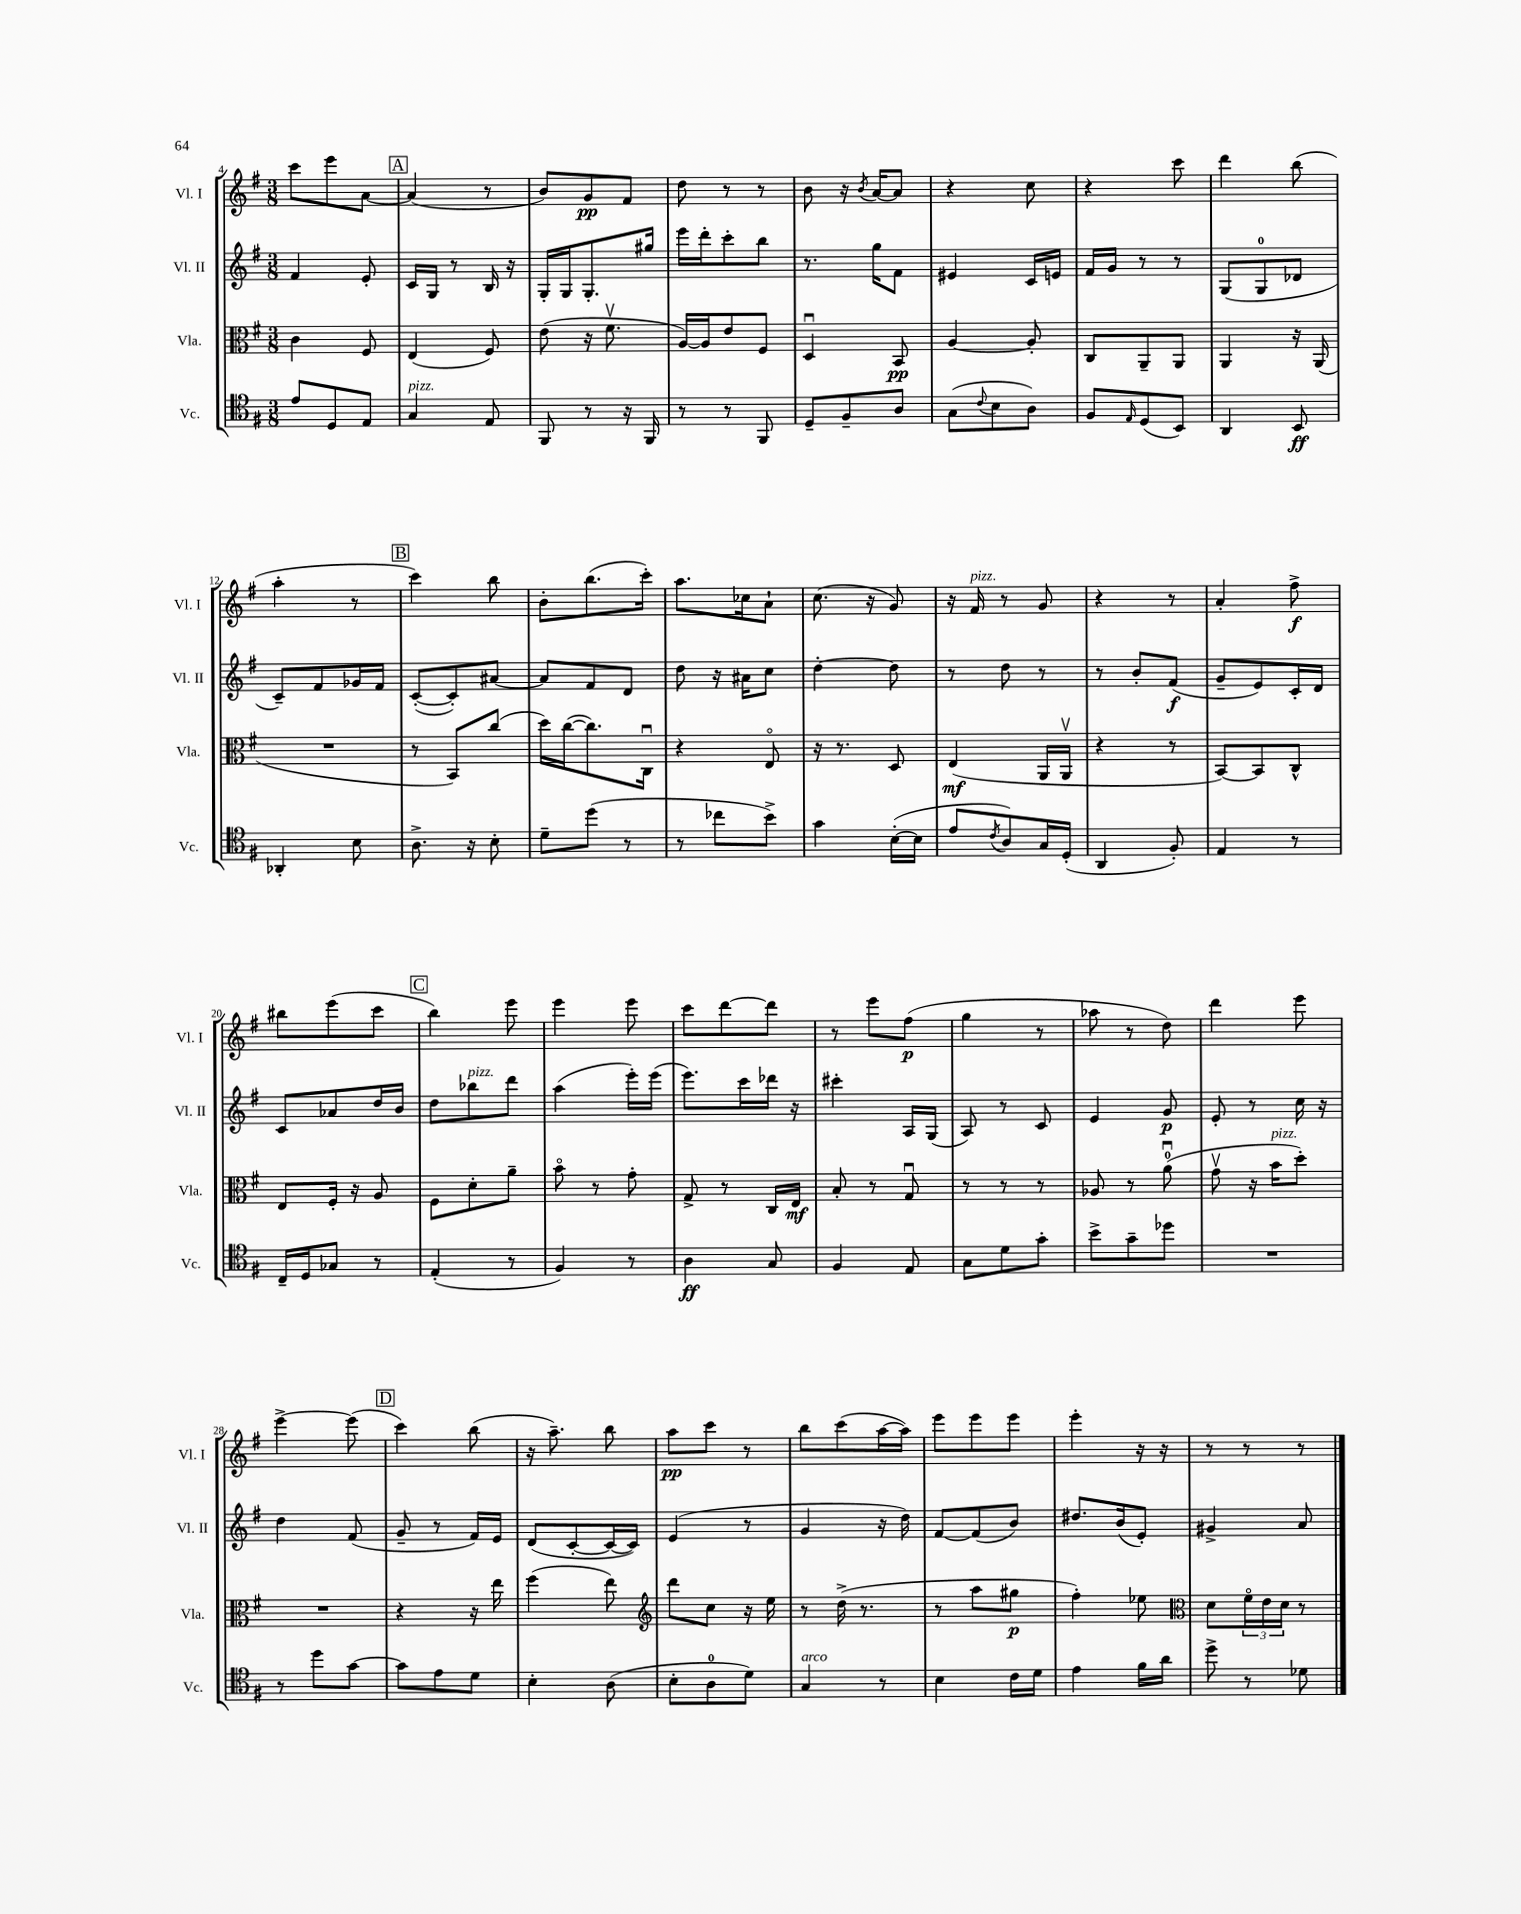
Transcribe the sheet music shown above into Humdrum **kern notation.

**kern	**dynam	**kern	**dynam	**kern	**dynam	**kern	**dynam
*part4	*part4	*part3	*part3	*part2	*part2	*part1	*part1
*staff4	*staff4	*staff3	*staff3	*staff2	*staff2	*staff1	*staff1
*I"Vc.	*	*I"Vla.	*	*I"Vl. II	*	*I"Vl. I	*
*I'Vc.	*	*I'Vla.	*	*I'Vl. II	*	*I'Vl. I	*
*clefC4	*	*clefC3	*	*clefG2	*	*clefG2	*
*k[f#]	*	*k[f#]	*	*k[f#]	*	*k[f#]	*
*M3/8	*	*M3/8	*	*M3/8	*	*M3/8	*
=4	=4	=4	=4	=4	=4	=4	=4
8e/L	.	4c\	.	4f#/	.	8ccc\L	.
8D/	.	.	.	.	.	8eee\	.
8E/J	.	8F#/	.	8e'/	.	[8a\J	.
!!LO:REH:place=s1:t=A
=5	=5	=5	=5	=5	=5	=5	=5
!LO:TX:a:i:t=pizz.	!	!	!	!	!	!	!
4G/	.	(4E/	.	16c/LL	.	(4a/]	.
.	.	.	.	16G/JJ	.	.	.
.	.	.	.	8r	.	.	.
8E/	.	8F#/)	.	16B/	.	8r	.
.	.	.	.	16r	.	.	.
=6	=6	=6	=6	=6	=6	=6	=6
8FF#/	.	(8e\	.	16G'/LL	.	8b/L)	.
.	.	.	.	16G/J	.	.	.
8r	.	16r	.	8.G'/	.	8g/	pp
.	.	8.f#v\	.	.	.	.	.
16r	.	.	.	.	.	8f#/J	.
16FF#/	.	.	.	16gg#X/Jk	.	.	.
=7	=7	=7	=7	=7	=7	=7	=7
8r	.	[16A/LL)	.	16eee\LL	.	8dd\	.
.	.	16A/J]	.	16ddd'\J	.	.	.
8r	.	8e/	.	8ccc'\	.	8r	.
8FF#/	.	8F#/J	.	8bb\J	.	8r	.
=8	=8	=8	=8	=8	=8	=8	=8
8D~/L	.	4Du/	.	8.r	.	8b\	.
8F#~/	.	.	.	.	.	16r	.
.	.	.	.	.	.	8qb/	.
.	.	.	.	16gg\KL	.	[16a/KL	.
8A/J	.	8BB/	pp	8f#\J	.	8a/J]	.
=9	=9	=9	=9	=9	=9	=9	=9
(8G\L	.	[4A/	.	4e#X/	.	4r	.
8qqc/	.	.	.	.	.	.	.
8B\	.	.	.	.	.	.	.
8A\J)	.	8A'/]	.	16c/LL	.	8cc\	.
.	.	.	.	16en/JJ	.	.	.
=10	=10	=10	=10	=10	=10	=10	=10
8F#/L	.	8C/L	.	16f#/LL	.	4r	.
.	.	.	.	16g/JJ	.	.	.
16qqE/	.	.	.	.	.	.	.
(8D/	.	8AA~/	.	8r	.	.	.
8BB/J)	.	8AA/J	.	8r	.	8ccc\	.
=11	=11	=11	=11	=11	=11	=11	=11
4AA/	.	4AA/	.	(8G/L	.	4ddd\	.
.	.	.	.	8G/	.	.	.
8BB/	ff	16r	.	8d-X/J	.	(8bb\	.
.	.	(16AA/	.	.	.	.	.
!!LO:LB:g=z
=12	=12	=12	=12	=12	=12	=12	=12
4AA-X'/	.	4.r	.	8c~/L)	.	4aa'\	.
.	.	.	.	8f#/	.	.	.
8B\	.	.	.	16g-X/L	.	8r	.
.	.	.	.	16f#/JJ	.	.	.
!!LO:REH:place=s1:t=B
=13	=13	=13	=13	=13	=13	=13	=13
8.A^\	.	8r	.	([8c'/L	.	4ccc\)	.
.	.	8BB/L)	.	8c'/])	.	.	.
16r	.	.	.	.	.	.	.
8B'\	.	(8cc/J	.	[8a#X/J	.	8bb\	.
=14	=14	=14	=14	=14	=14	=14	=14
8d~\L	.	16dd\LL)	.	8a#/L]	.	8b'\L	.
.	.	([16cc\J	.	.	.	.	.
(8dd\J	.	8.cc\])	.	8f#/	.	(8.bb\	.
8r	.	.	.	8d/J	.	.	.
.	.	16Cu\Jk	.	.	.	16ccc'\Jk)	.
=15	=15	=15	=15	=15	=15	=15	=15
8r	.	4r	.	8dd\	.	8.aa\L	.
8cc-X\L	.	.	.	16r	.	.	.
.	.	.	.	16a#X\KL	.	16cc-X\k	.
8b^\J)	.	8E/	.	8cc\J	.	8a`\J	.
=16	=16	=16	=16	=16	=16	=16	=16
4g\	.	16r	.	[4dd'\	.	(8.cc\	.
.	.	8.r	.	.	.	.	.
.	.	.	.	.	.	16r	.
([16B'\LL	.	8D/	.	8dd\]	.	8g/)	.
16B\JJ]	.	.	.	.	.	.	.
=17	=17	=17	=17	=17	=17	=17	=17
8e/L	.	(4E/	mf	8r	.	16r	.
!	!	!	!	!	!	!LO:TX:a:i:t=pizz.	!
.	.	.	.	.	.	16f#/	.
8qc/	.	.	.	.	.	.	.
8A/)	.	.	.	8dd\	.	8r	.
16G/L	.	16AA/LL	.	8r	.	8g/	.
(16D'/JJ	.	16AAv/JJ	.	.	.	.	.
=18	=18	=18	=18	=18	=18	=18	=18
4AA/	.	4r	.	8r	.	4r	.
.	.	.	.	8b'/L	.	.	.
8F#'/)	.	8r	.	(8f#/J	f	8r	.
=19	=19	=19	=19	=19	=19	=19	=19
4E/	.	[8BB/L)	.	8g~/L	.	4a'/	.
.	.	8BB/]	.	8e/)	.	.	.
8r	.	8C^^/J	.	16c'/L	.	8ff#^\	f
.	.	.	.	16d/JJ	.	.	.
!!LO:LB:g=z
=20	=20	=20	=20	=20	=20	=20	=20
16C~/LL	.	8E/L	.	8c/L	.	8bb#X\L	.
16D/J	.	.	.	.	.	.	.
8G-X/J	.	16F#'/Jk	.	8a-X/	.	(8eee\	.
.	.	16r	.	.	.	.	.
8r	.	8A/	.	16dd/L	.	8ccc\J	.
.	.	.	.	16b/JJ	.	.	.
!!LO:REH:place=s1:t=C
=21	=21	=21	=21	=21	=21	=21	=21
(4E'/	.	8F#\L	.	8dd\L	.	4bb\)	.
!	!	!	!	!LO:TX:a:i:t=pizz.	!	!	!
.	.	8d'\	.	8bb-X\	.	.	.
8r	.	8a~\J	.	8ddd\J	.	8eee\	.
=22	=22	=22	=22	=22	=22	=22	=22
4F#/)	.	8b\	.	(4aa\	.	4eee\	.
.	.	8r	.	.	.	.	.
8r	.	8g'\	.	16eee'\LL)	.	8eee\	.
.	.	.	.	(16eee\JJ	.	.	.
=23	=23	=23	=23	=23	=23	=23	=23
4A\	ff	8G^/	.	8.eee\L)	.	8ccc\L	.
.	.	8r	.	.	.	[8ddd\	.
.	.	.	.	16ccc\L	.	.	.
8G/	.	16C/LL	.	16ddd-X\JJ	.	8ddd\J]	.
.	.	16E/JJ	mf	16r	.	.	.
=24	=24	=24	=24	=24	=24	=24	=24
4F#/	.	8B'/	.	4ccc#X'\	.	8r	.
.	.	8r	.	.	.	8eee\L	.
8E/	.	8Gu/	.	16A/LL	.	(8ff#\J	p
.	.	.	.	(16G/JJ	.	.	.
=25	=25	=25	=25	=25	=25	=25	=25
8G\L	.	8r	.	8A/)	.	4gg\	.
8d\	.	8r	.	8r	.	.	.
8g'\J	.	8r	.	8c/	.	8r	.
=26	=26	=26	=26	=26	=26	=26	=26
8b^\L	.	8A-X/	.	4e/	.	8aa-X\	.
8g~\	.	8r	.	.	.	8r	.
8dd-X\J	.	(8au\	.	8g/	p	8dd\)	.
=27	=27	=27	=27	=27	=27	=27	=27
4.r	.	8gv\	.	8e'/	.	4ddd\	.
.	.	16r	.	8r	.	.	.
!	!	!LO:TX:a:i:t=pizz.	!	!	!	!	!
.	.	16b\KL	.	.	.	.	.
.	.	8dd'\J)	.	16cc\	.	8eee\	.
.	.	.	.	16r	.	.	.
!!LO:LB:g=z
=28	=28	=28	=28	=28	=28	=28	=28
8r	.	4.r	.	4dd\	.	[4eee^\	.
8dd\L	.	.	.	.	.	.	.
[8g\J	.	.	.	(8f#/	.	(8eee\]	.
!!LO:REH:place=s1:t=D
=29	=29	=29	=29	=29	=29	=29	=29
8g\L]	.	4r	.	8g~/	.	4ccc\)	.
8e\	.	.	.	8r	.	.	.
8d\J	.	16r	.	16f#/LL)	.	(8bb\	.
.	.	16ee\	.	16e/JJ	.	.	.
=30	=30	=30	=30	=30	=30	=30	=30
4B'\	.	(4ff#\	.	(8d/L	.	16r	.
.	.	.	.	.	.	8.aa~\)	.
.	.	.	.	[8c'/	.	.	.
(8A\	.	8ee\)	.	16c/L_	.	8bb\	.
.	.	.	.	16c/JJ])	.	.	.
=31	=31	=31	=31	=31	=31	=31	=31
*	*	*clefG2	*	*	*	*	*
8B'\L	.	8ddd\L	.	(4e/	.	8aa\L	pp
8A\	.	8cc\J	.	.	.	8ccc\J	.
8d\J)	.	16r	.	8r	.	8r	.
.	.	16ee\	.	.	.	.	.
=32	=32	=32	=32	=32	=32	=32	=32
!LO:TX:a:i:t=arco	!	!	!	!	!	!	!
4G/	.	8r	.	4g/	.	8bb\L	.
.	.	(16dd^\	.	.	.	(8ccc\	.
.	.	8.r	.	.	.	.	.
8r	.	.	.	16r	.	[16aa\L	.
.	.	.	.	16dd\)	.	16aa\JJ])	.
=33	=33	=33	=33	=33	=33	=33	=33
4B\	.	8r	.	[8f#/L	.	8eee\L	.
.	.	8aa\L	.	(8f#/]	.	8eee\	.
16c\LL	.	8gg#X\J	p	8b/J)	.	8eee\J	.
16d\JJ	.	.	.	.	.	.	.
=34	=34	=34	=34	=34	=34	=34	=34
4e\	.	4ff#'\)	.	8.dd#X/L	.	4eee'\	.
.	.	.	.	(16b/k	.	.	.
16f#\LL	.	8ee-X\	.	8e'/J)	.	16r	.
16a\JJ	.	.	.	.	.	16r	.
=35	=35	=35	=35	=35	=35	=35	=35
*	*	*clefC3	*	*	*	*	*
8dd^\	.	8d\L	.	4g#X^/	.	8r	.
8r	.	24f#\L	.	.	.	8r	.
.	.	24e\	.	.	.	.	.
.	.	24d\JJ	.	.	.	.	.
8d-X\	.	8r	.	8a/	.	8r	.
==	==	==	==	==	==	==	==
*-	*-	*-	*-	*-	*-	*-	*-
